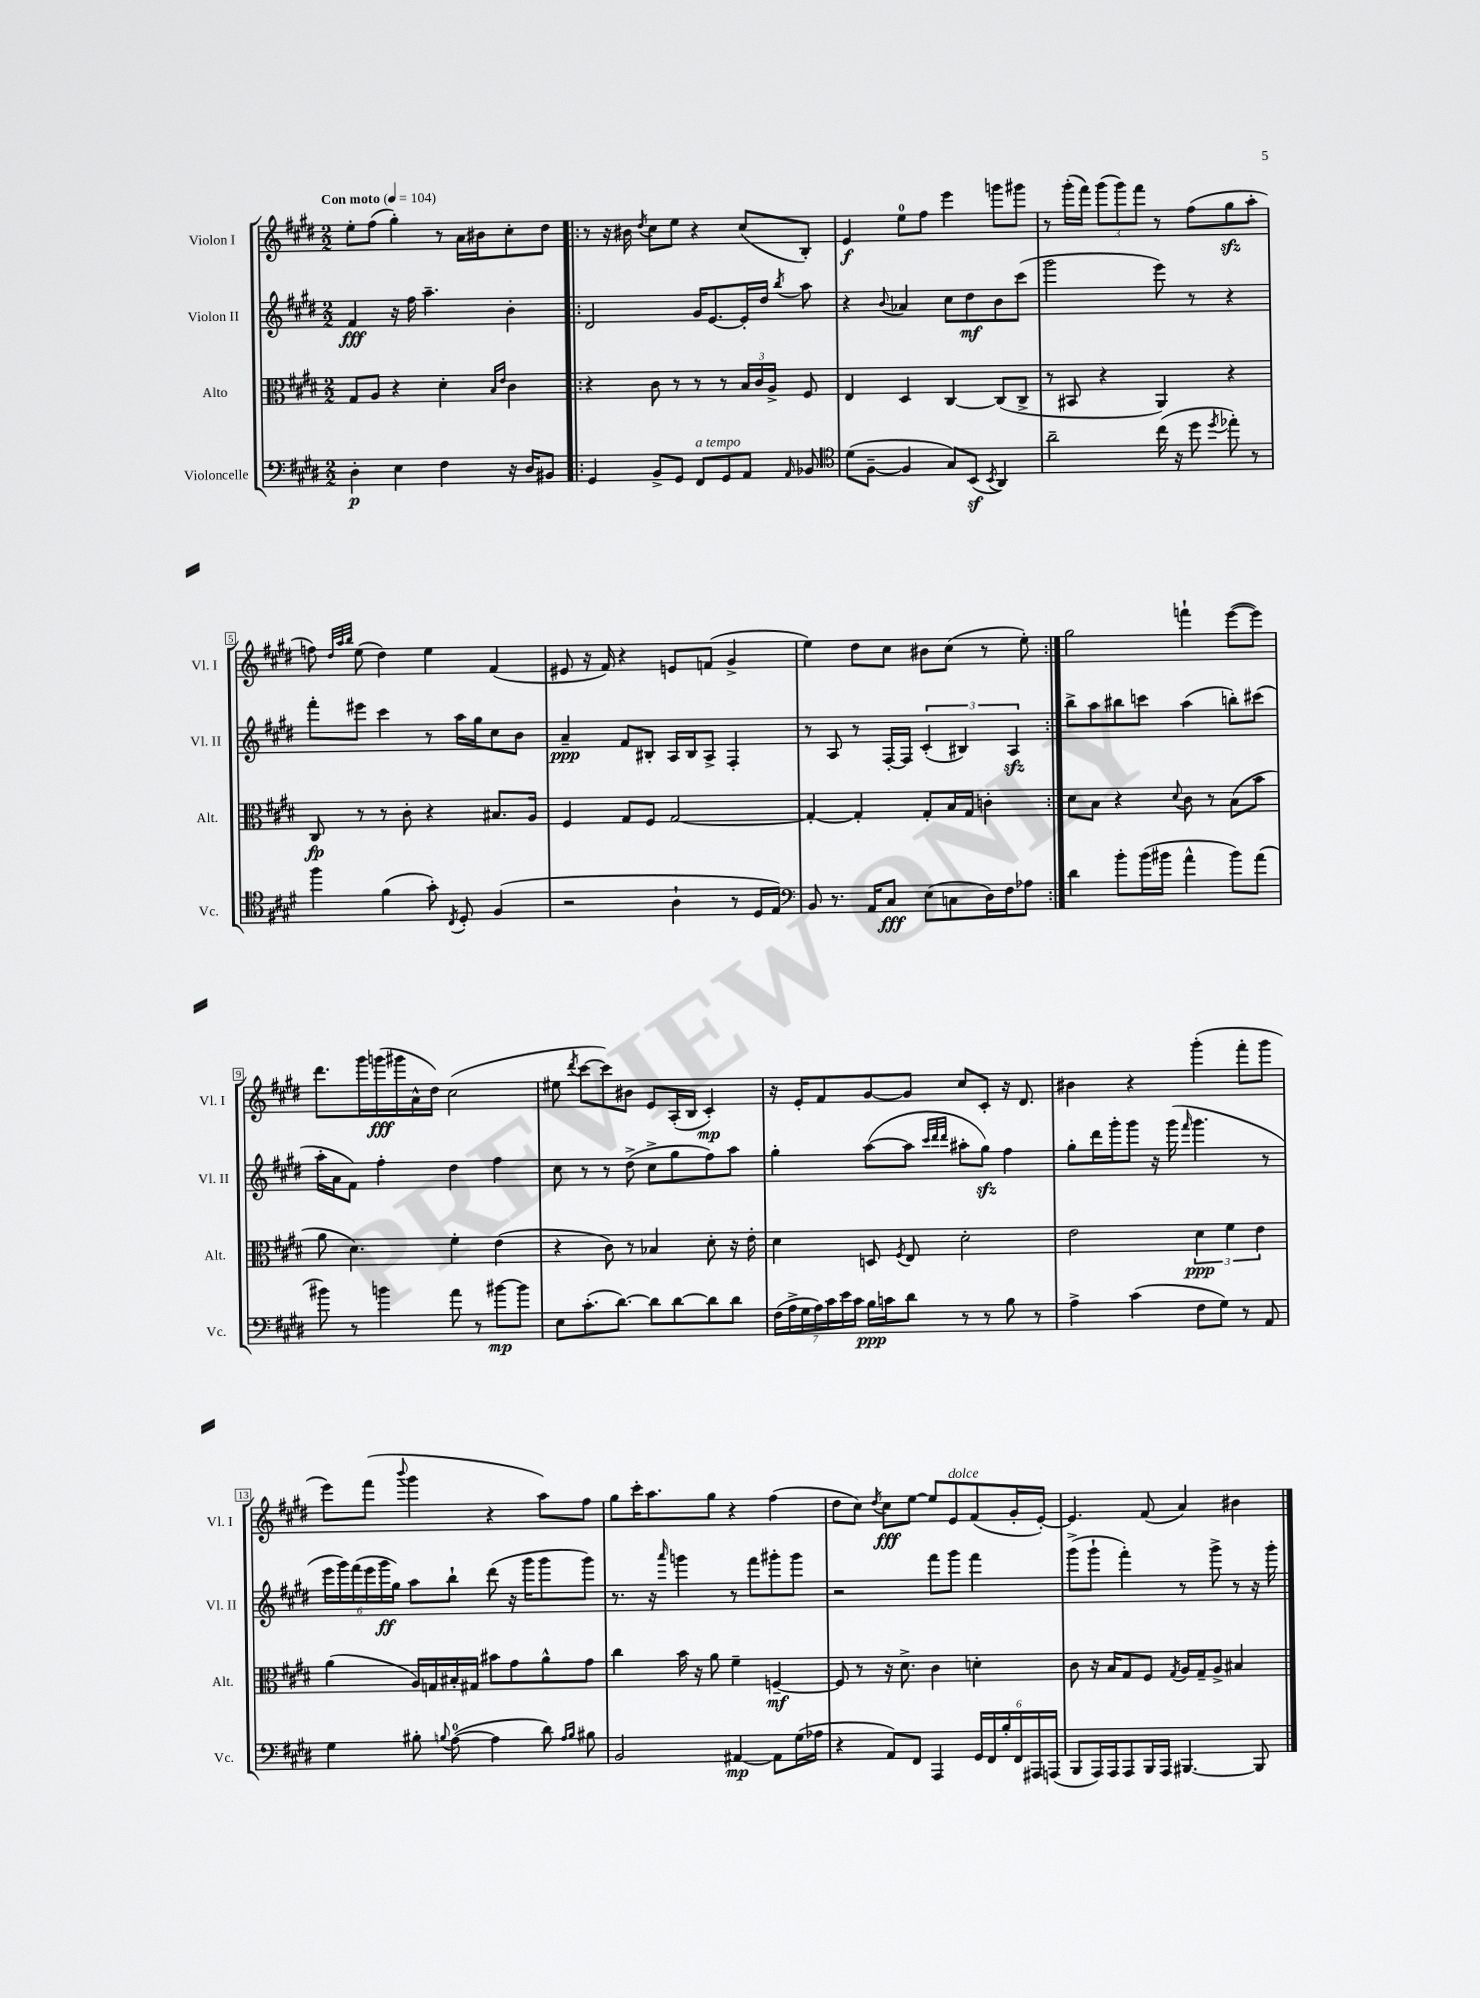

**kern	**dynam	**kern	**dynam	**kern	**dynam	**kern	**dynam
*part4	*part4	*part3	*part3	*part2	*part2	*part1	*part1
*staff4	*staff4	*staff3	*staff3	*staff2	*staff2	*staff1	*staff1
*I"Violoncelle	*	*I"Alto	*	*I"Violon II	*	*I"Violon I	*
*I'Vc.	*	*I'Alt.	*	*I'Vl. II	*	*I'Vl. I	*
*clefF4	*	*clefC3	*	*clefG2	*	*clefG2	*
*k[f#c#g#d#]	*	*k[f#c#g#d#]	*	*k[f#c#g#d#]	*	*k[f#c#g#d#]	*
*M2/2	*	*M2/2	*	*M2/2	*	*M2/2	*
*MM104	*	*MM104	*	*MM104	*	*MM104	*
=1	=1	=1	=1	=1	=1	=1	=1
!	!	!	!	!	!	!LO:TX:a:B:t=Con moto	!
4D#'\	p	8G#/L	.	4f#/	fff	8ee'\L	.
.	.	8A/J	.	.	.	(8ff#\J	.
4E\	.	4r	.	16r	.	4gg#'\)	.
.	.	.	.	16ff#\	.	.	.
.	.	.	.	4.aa~\	.	.	.
4F#\	.	4d#'\	.	.	.	8r	.
.	.	.	.	.	.	16a\LL	.
.	.	.	.	.	.	16b#X\J	.
.	.	16qqB/LL	.	.	.	.	.
.	.	16qqe/JJ	.	.	.	.	.
16r	.	4c#\	.	4b'\	.	8cc#'\	.
16D#/KL	.	.	.	.	.	.	.
8BB#X/J	.	.	.	.	.	8dd#\J	.
=2!|:	=2!|:	=2!|:	=2!|:	=2!|:	=2!|:	=2!|:	=2!|:
4GG#/	.	4r	.	2d#/	.	8r	.
.	.	.	.	.	.	16r	.
.	.	.	.	.	.	16b#X\	.
.	.	.	.	.	.	8qdd#/	.
8BB^/L	.	8c#\	.	.	.	8cc#\L	.
8GG#/J	.	8r	.	.	.	8ee\J	.
!LO:TX:a:i:t=a tempo	!	!	!	!	!	!	!
8FF#/L	.	8r	.	16g#/KL	.	4r	.
.	.	.	.	[8.e/	.	.	.
8GG#/	.	8r	.	.	.	.	.
8AA/J	.	24B/LL	.	16e'/L]	.	(8cc#/L	.
.	.	24c#/	.	.	.	.	.
.	.	.	.	16dd#/JJ	.	.	.
.	.	24A^/JJ	.	.	.	.	.
16qqAA/	.	.	.	8qbb/	.	.	.
8BB-X/	.	8F#/	.	8aa\	.	8B'/J)	.
=3	=3	=3	=3	=3	=3	=3	=3
*clefC4	*	*	*	*	*	*	*
(8d#\L	.	4E/	.	4r	.	4e/	f
[8F#~\J	.	.	.	.	.	.	.
.	.	.	.	8qqb/	.	.	.
4F#/]	.	4D#/	.	4a-X/	.	8ee\L	.
.	.	.	.	.	.	8ff#\J	.
8G#/L)	.	[4C#/	.	8cc#\L	.	4eee\	.
(8BBz/J	.	.	.	8dd#\	mf	.	.
8qBB/	.	.	.	.	.	.	.
4AA/)	.	(8C#/L]	.	8b\	.	8gggn\L	.
.	.	8C#^/J	.	(8ccc#\J	.	8ggg#X\J	.
=4	=4	=4	=4	=4	=4	=4	=4
2a~\	.	8r	.	2ggg#\	.	8r	.
.	.	8BB#X/	.	.	.	(16ggg#'\LL	.
.	.	.	.	.	.	16fff#\JJ)	.
.	.	4r	.	.	.	(12ggg#\L	.
.	.	.	.	.	.	12ggg#\)	.
.	.	.	.	.	.	12fff#\J	.
(16cc#\	.	4AA/)	.	8eee\)	.	8r	.
16r	.	.	.	.	.	.	.
8dd#\	.	.	.	8r	.	(8ff#\L	.
8qdd#/	.	.	.	.	.	.	.
8ee-X'\)	.	4r	.	4r	.	8gg#zz\	.
8r	.	.	.	.	.	8aa'\J	.
!!LO:LB:g=z
=5	=5	=5	=5	=5	=5	=5	=5
4ff#\	.	8C#/	fp	8fff#'\L	.	8ffn\)	.
.	.	.	.	.	.	32qqdd#/LLL	.
.	.	.	.	.	.	32qqaa/	.
.	.	.	.	.	.	32qqbb/JJJ	.
.	.	8r	.	8eee#X\J	.	(8ee\	.
(4f#\	.	8r	.	4ccc#\	.	4dd#\)	.
.	.	8c#'\	.	.	.	.	.
8g#'\)	.	4r	.	8r	.	4ee\	.
8qC#/	.	.	.	.	.	.	.
8D#'/	.	.	.	16aa\LL	.	.	.
.	.	.	.	16gg#\J	.	.	.
(4F#/	.	8.B#X/L	.	8cc#\	.	(4f#/	.
.	.	.	.	8b\J	.	.	.
.	.	16A/Jk	.	.	.	.	.
=6	=6	=6	=6	=6	=6	=6	=6
2r	.	4F#/	.	4a~/	ppp	8e#X/	.
.	.	.	.	.	.	16r	.
.	.	.	.	.	.	16f#/)	.
.	.	8G#/L	.	8f#/L	.	4r	.
.	.	8F#/J	.	8B#X'/J	.	.	.
4A`\	.	[2G#/	.	16A/LL	.	8en/L	.
.	.	.	.	16B#/J	.	.	.
.	.	.	.	8A^/J	.	(8fn/J	.
8r	.	.	.	4F#'/	.	4g#^/	.
16D#/LL	.	.	.	.	.	.	.
16E/JJ)	.	.	.	.	.	.	.
=7	=7	=7	=7	=7	=7	=7	=7
*clefF4	*	*	*	*	*	*	*
8BB/	.	4G#'/_	.	8r	.	4ee\)	.
8.r	.	.	.	8A/	.	.	.
.	.	4G#'/]	.	8r	.	8dd#\L	.
16AA/KL	.	.	.	.	.	.	.
8C#/J	fff	.	.	[16F#'/LL	.	8cc#\J	.
.	.	.	.	16F#/JJ]	.	.	.
(8E\L	.	8G#'/L	.	(6c#'/	.	8b#X\L	.
8Cn\	.	16B/L	.	.	.	(8cc#\J	.
.	.	.	.	6B#X/)	.	.	.
.	.	16G#/JJ	.	.	.	.	.
16D#\L)	.	4cn'\	.	.	.	8r	.
16F#\J	.	.	.	.	.	.	.
.	.	.	.	6Azz/	.	.	.
8A-X\J	.	.	.	.	.	8ee'\)	.
=8:|!	=8:|!	=8:|!	=8:|!	=8:|!	=8:|!	=8:|!	=8:|!
4d#\	.	8d#\L	.	8bb^\L	.	2gg#\	.
.	.	8B\J	.	8aa\	.	.	.
8b'\L	.	4r	.	8bb#X\	.	.	.
(16b\L	.	.	.	8cccn\J	.	.	.
16b#X\JJ	.	.	.	.	.	.	.
.	.	8qqd#/	.	.	.	.	.
4a^^\	.	8c#\	.	(4aa\	.	4fffn`\	.
.	.	8r	.	.	.	.	.
8b#\L)	.	(8B\L	.	8bbn'\L)	.	([8eee\L	.
(8a\J	.	8b\J	.	(8ccc#X\J	.	8eee\J])	.
!!LO:LB:g=z
=9	=9	=9	=9	=9	=9	=9	=9
8b#X\)	.	8a\	.	16aa'\LL	.	8.ddd#\L	.
.	.	.	.	16a\J	.	.	.
8r	.	4.d#\)	.	8f#\J)	.	.	.
.	.	.	.	.	.	16ggg#\L	.
4bn\	.	.	.	4ff#'\	.	(16gggn\	fff
.	.	.	.	.	.	16ggg#X\	.
.	.	.	.	.	.	16a^^\	.
.	.	.	.	.	.	16dd#\JJ)	.
8a\	.	4f#'\	.	4dd#\	.	(2cc#\	.
8r	.	.	.	.	.	.	.
[8b#X\L	mp	(4e\	.	4ff#\	.	.	.
8b#\J]	.	.	.	.	.	.	.
=10	=10	=10	=10	=10	=10	=10	=10
8E\L	.	4r	.	8cc#\	.	8ee#X\	.
.	.	.	.	.	.	8qddd#/	.
(8.c#'\	.	.	.	8r	.	[8ccc#\L	.
.	.	8c#\)	.	8r	.	8ccc#\])	.
[8.d#\J)	.	.	.	.	.	.	.
.	.	8r	.	(8dd#^\	.	8b#X\J	.
8d#\L]	.	4B-X/	.	8cc#^\L	.	8e/L	.
[8d#\	.	.	.	8gg#\	.	(16A'/L	.
.	.	.	.	.	.	16B/JJ	.
8d#\]	.	8d#'\	.	8ff#\)	.	4c#'/)	mp
8d#\J	.	16r	.	8aa\J	.	.	.
.	.	16e'\	.	.	.	.	.
=11	=11	=11	=11	=11	=11	=11	=11
(28F#\LL	.	4d#\	.	4gg#'\	.	16r	.
28A^\	.	.	.	.	.	.	.
.	.	.	.	.	.	16e'/KL	.
28G#\	.	.	.	.	.	.	.
28A\)	.	.	.	.	.	.	.
.	.	.	.	.	.	8f#/	.
28c#\	.	.	.	.	.	.	.
28e\	.	.	.	.	.	.	.
28c#\JJ	.	.	.	.	.	.	.
16B\LL	ppp	8Dn/	.	([8aa\L	.	[8g#/	.
16cn\J	.	.	.	.	.	.	.
.	.	8qF#/	.	.	.	.	.
8d#\J	.	8E/	.	8aa\J]	.	8g#/J]	.
.	.	.	.	32qqccc#/LLL	.	.	.
.	.	.	.	32qqddd#/	.	.	.
.	.	.	.	32qqddd#/JJJ	.	.	.
8r	.	2d#'\	.	8aa#X'\L	.	8cc#/L	.
8r	.	.	.	8gg#zz\J)	.	8c#'/J	.
8B\	.	.	.	4ff#\	.	16r	.
.	.	.	.	.	.	8.d#/	.
8r	.	.	.	.	.	.	.
=12	=12	=12	=12	=12	=12	=12	=12
4A^\	.	2e\	.	8gg#'\L	.	4b#X\	.
.	.	.	.	16ddd#\L	.	.	.
.	.	.	.	16ggg#'\J	.	.	.
(4c#\	.	.	.	8ggg#\J	.	4r	.
.	.	.	.	16r	.	.	.
.	.	.	.	(16ggg#\	.	.	.
.	.	.	.	16qqfff#/	.	.	.
8F#\L	.	6d#\	ppp	4.ggg#\	.	(4ggg#'\	.
8G#\J)	.	.	.	.	.	.	.
.	.	6f#\	.	.	.	.	.
8r	.	.	.	.	.	8fff#'\L	.
.	.	6e\	.	.	.	.	.
8AA/	.	.	.	8r	.	8ggg#\J	.
!!LO:LB:g=z
=13	=13	=13	=13	=13	=13	=13	=13
4G#\	.	(4a\	.	24eee\LL	.	8eee\L)	.
.	.	.	.	24ggg#\)	.	.	.
.	.	.	.	(24fff#\	.	.	.
.	.	.	.	24eee\	.	(8fff#\J	.
.	.	.	.	24ggg#\	ff	.	.
.	.	.	.	24gg#\JJ)	.	.	.
.	.	.	.	.	.	8qqbbb/	.
8B#X'\	.	16A/LL)	.	8aa\L	.	4ggg#\	.
.	.	16Gn/	.	.	.	.	.
8qqBn/	.	.	.	.	.	.	.
([8A\	.	16B#X'/	.	8bb`\J	.	.	.
.	.	16G#X/JJ	.	.	.	.	.
4A\]	.	8b#X\L	.	(8ddd#\	.	4r	.
.	.	8g#\	.	16r	.	.	.
.	.	.	.	16ggg#\KL	.	.	.
8d#\)	.	8a^^\	.	8ggg#\	.	8aa\L)	.
16qqA/LL	.	.	.	.	.	.	.
16qqB/JJ	.	.	.	.	.	.	.
8B#X\	.	8g#\J	.	8ggg#\J)	.	8ff#\J	.
=14	=14	=14	=14	=14	=14	=14	=14
2BB/	.	4cc#\	.	8.r	.	8gg#\L	.
.	.	.	.	.	.	16ccc#'\K	.
.	.	.	.	16r	.	8.aa\	.
.	.	.	.	16qqaaa/	.	.	.
.	.	16b\	.	4gggn\	.	.	.
.	.	16r	.	.	.	.	.
.	.	8a\	.	.	.	8gg#\J	.
[4AA#X/	mp	4f#~\	.	8r	.	4r	.
.	.	.	.	8fff#\L	.	.	.
8AA#\L]	.	[4Fn~/	mf	8ggg#X'\	.	(4ff#\	.
(16G#\L	.	.	.	8ggg#\J	.	.	.
16A-X\JJ	.	.	.	.	.	.	.
=15	=15	=15	=15	=15	=15	=15	=15
4r	.	8F/]	.	2r	.	8dd#\L	.
.	.	8r	.	.	.	8cc#\J)	.
.	.	.	.	.	.	8qdd#/	.
8AA/L)	.	16r	.	.	.	8cc#\L	fff
.	.	8.d#^\	.	.	.	.	.
8FF#/J	.	.	.	.	.	[8ee\J	.
4AAA/	.	4c#\	.	8fff#\L	.	8ee/L]	.
!	!	!	!	!	!	!LO:TX:a:i:t=dolce	!
.	.	.	.	8ggg#\J	.	8e/	.
24GG#/LL	.	4dn'\	.	4fff#\	.	(8f#/	.
24FF#/	.	.	.	.	.	.	.
24B'/	.	.	.	.	.	.	.
24FF#/	.	.	.	.	.	16g#'/L	.
24AAA#X/	.	.	.	.	.	.	.
.	.	.	.	.	.	[16e'/JJ)	.
(24AAAn/JJ	.	.	.	.	.	.	.
=16	=16	=16	=16	=16	=16	=16	=16
8BBB/L	.	8c#\	.	(8ggg#^\L	.	4.e/]	.
16AAA/L)	.	16r	.	8ggg#`\J	.	.	.
16AAA/J	.	16B/KL	.	.	.	.	.
8AAA/	.	8G#/	.	4fff#'\)	.	.	.
16BBB/L	.	8F#/J	.	.	.	(8f#/	.
16AAA/JJ	.	.	.	.	.	.	.
.	.	8qG#/	.	.	.	.	.
[4.BBB#X/	.	16A/LL	.	8r	.	4a/)	.
.	.	16G#~/J	.	.	.	.	.
.	.	8A^/J	.	8ggg#^\	.	.	.
.	.	4B#X/	.	8r	.	4b#X\	.
8BBB#/]	.	.	.	16r	.	.	.
.	.	.	.	16ggg#'\	.	.	.
==	==	==	==	==	==	==	==
*-	*-	*-	*-	*-	*-	*-	*-
